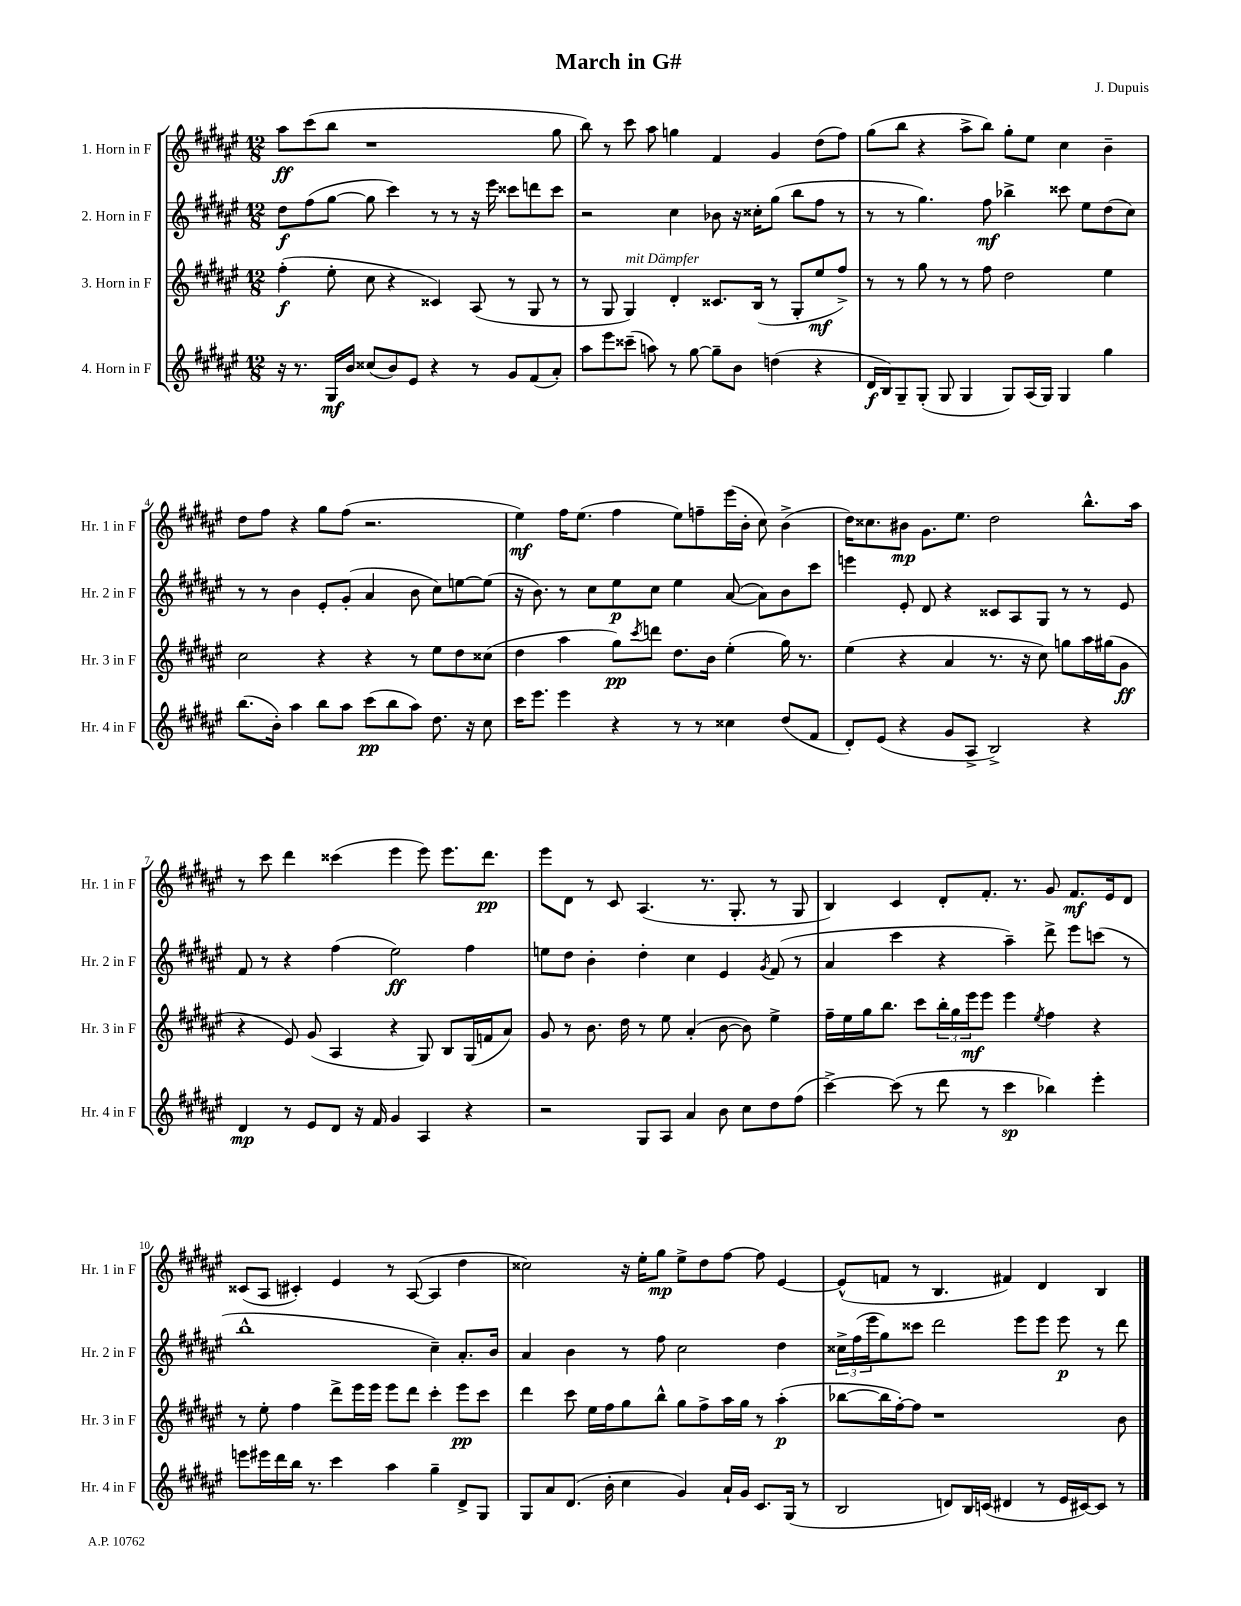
\header { title = "March in G#" composer = "J. Dupuis" }
<<
\new StaffGroup <<
\new Staff = "s0" \with { instrumentName = "1. Horn in F" shortInstrumentName = "Hr. 1 in F" } {
    \clef treble \key fis \major \numericTimeSignature \time 12/8
    ais''8\ff cis'''8( b''8 r1 gis''8 |
    b''8) r8 cis'''8 ais''8 g''4 fis'4 gis'4 dis''8( fis''8) |
    gis''8( b''8 r4 ais''8-> b''8) gis''8-. eis''8 cis''4 b'4-- |
    dis''8 fis''8 r4 gis''8 fis''8( r2. |
    eis''4\mf) fis''16 eis''8.( fis''4 eis''8) f''8-- eis'''16( b'16-. cis''8) b'4->( |
    dis''16) cisis''8. bis'8\mp gis'8. eis''8. dis''2 b''8.-^ ais''16 |
    r8 cis'''8 dis'''4 cisis'''4( eis'''4 eis'''8) eis'''8. dis'''8.\pp |
    eis'''8 dis'8 r8 cis'8 ais4.( r8. gis8.-. r8 gis8 |
    b4) cis'4 dis'8-. fis'8.-. r8. gis'8 fis'8.\mf eis'16 dis'8 |
    cisis'8( ais8 cis'4-.) eis'4 r8 ais8~( ais4 dis''4 |
    cisis''2) r16 eis''16-. gis''8\mp eis''8-> dis''8 fis''8~ fis''8 eis'4~ |
    eis'8-^( f'8 r8 b4. fis'4) dis'4 b4 \bar "|." |
}
\new Staff = "s1" \with { instrumentName = "2. Horn in F" shortInstrumentName = "Hr. 2 in F" } {
    \clef treble \key fis \major \numericTimeSignature \time 12/8
    dis''8\f fis''8( gis''8~ gis''8 cis'''4) r8 r8 r16 eis'''16 cisis'''8 d'''8 cisis'''8 |
    r2 cis''4 bes'8 r16 cisis''16-. gis''8( b''8 fis''8 r8 |
    r8 r8 gis''4.) fis''8\mf bes''4-> cisis'''8 eis''8 dis''8( cis''8) |
    r8 r8 b'4 eis'8-. gis'8-.( ais'4 b'8 cis''8) e''8~ e''8( |
    r16 b'8.) r8 cis''8 eis''8\p cis''8 eis''4 ais'8~( ais'8) b'8 cis'''8 |
    e'''4 eis'8-. dis'8 r4 cisis'8 ais8 gis8 r8 r8 eis'8 |
    fis'8 r8 r4 fis''4( eis''2\ff) fis''4 |
    e''8 dis''8 b'4-. dis''4-. cis''4 eis'4 \acciaccatura { gis'8 } fis'8( r8 |
    ais'4 cis'''4 r4 ais''4--) dis'''8-> eis'''8 c'''8( r8 |
    b''1-^ cis''4--) ais'8.-. b'16 |
    ais'4 b'4 r8 fis''8 cis''2 dis''4 |
    \tuplet 3/2 { cisis''16-> fis''16( eis'''16 } gis''8) cisis'''8 dis'''2 eis'''8 eis'''8 eis'''8\p r8 dis'''8 \bar "|." |
}
\new Staff = "s2" \with { instrumentName = "3. Horn in F" shortInstrumentName = "Hr. 3 in F" } {
    \clef treble \key fis \major \numericTimeSignature \time 12/8
    fis''4-.\f( eis''8-. cis''8 r4 cisis'4) ais8( r8 gis8 r8 |
    r8 gis8 gis4^\markup { \italic "mit Dämpfer" }) dis'4-. cisis'8. b16( r8 gis8-. eis''8\mf fis''8->) |
    r8 r8 gis''8 r8 r8 fis''8 dis''2 eis''4 |
    cis''2 r4 r4 r8 eis''8 dis''8 cisis''8( |
    dis''4 ais''4 gis''8\pp) \acciaccatura { cis'''8 } d'''8 dis''8. b'16 eis''4-.( gis''16) r8. |
    eis''4( r4 ais'4 r8. r16 cis''8) g''8 ais''16 gis''16( gis'8\ff |
    r4 eis'8) gis'8( ais4 r4 gis8) b8 gis16( f'16 ais'8) |
    gis'8 r8 b'8. dis''16 r8 eis''8 ais'4-.( b'8~ b'8) eis''4-> |
    fis''16-- eis''16 gis''16 b''8. cis'''8 \tuplet 3/2 { b''16-. gis''16 eis'''16\mf } eis'''8 eis'''4 \acciaccatura { eis''8 } fis''4 r4 |
    r8 eis''8-. fis''4 dis'''8-> eis'''16 eis'''16 eis'''8 dis'''8 cis'''4-. eis'''8\pp cis'''8 |
    dis'''4 cis'''8 eis''16 fis''16 gis''8 b''8-^ gis''8 fis''8-> ais''16 gis''16 r8 ais''4-.\p( |
    bes''8~ bes''16 fis''16~-.) fis''8 r1 b'8 \bar "|." |
}
\new Staff = "s3" \with { instrumentName = "4. Horn in F" shortInstrumentName = "Hr. 4 in F" } {
    \clef treble \key fis \major \numericTimeSignature \time 12/8
    r16 r8. gis16\mf b'16 cisis''8( b'8) eis'8 r4 r8 gis'8 fis'8( ais'8-.) |
    ais''8 eis'''8 cisis'''8--( a''8) r8 gis''8~ gis''8-- b'8 d''4( r4 |
    dis'16\f b16) gis8-- gis8-.( gis8 gis4 gis8) ais16( gis16) gis4 gis''4 |
    b''8.( b'16-.) ais''4 b''8 ais''8 cis'''8\pp( b''8 ais''8) dis''8. r16 cis''8 |
    cis'''16 eis'''8. eis'''4 r4 r8 r8 cisis''4 dis''8( fis'8 |
    dis'8-.) eis'8( r4 gis'8 ais8-> b2->) r4 |
    dis'4\mp r8 eis'8 dis'8 r16 fis'16 gis'4 ais4 r4 |
    r2 gis8 ais8 ais'4 b'8 cis''8 dis''8 fis''8( |
    cis'''4~->) cis'''8( r8 dis'''8 r8 cis'''4\sp bes''4) eis'''4-. |
    e'''8 eis'''16 dis'''16 b''16 r8. cis'''4 ais''4 gis''4-- dis'8-> gis8 |
    gis8 ais'8 dis'8.( b'16-. cis''4 gis'4) ais'16-! gis'16 cis'8. gis16( r8 |
    b2 d'8) b16 c'16( dis'4 r8 eis'16 cis'16~) cis'8 r8 \bar "|." |
}
>>
>>
